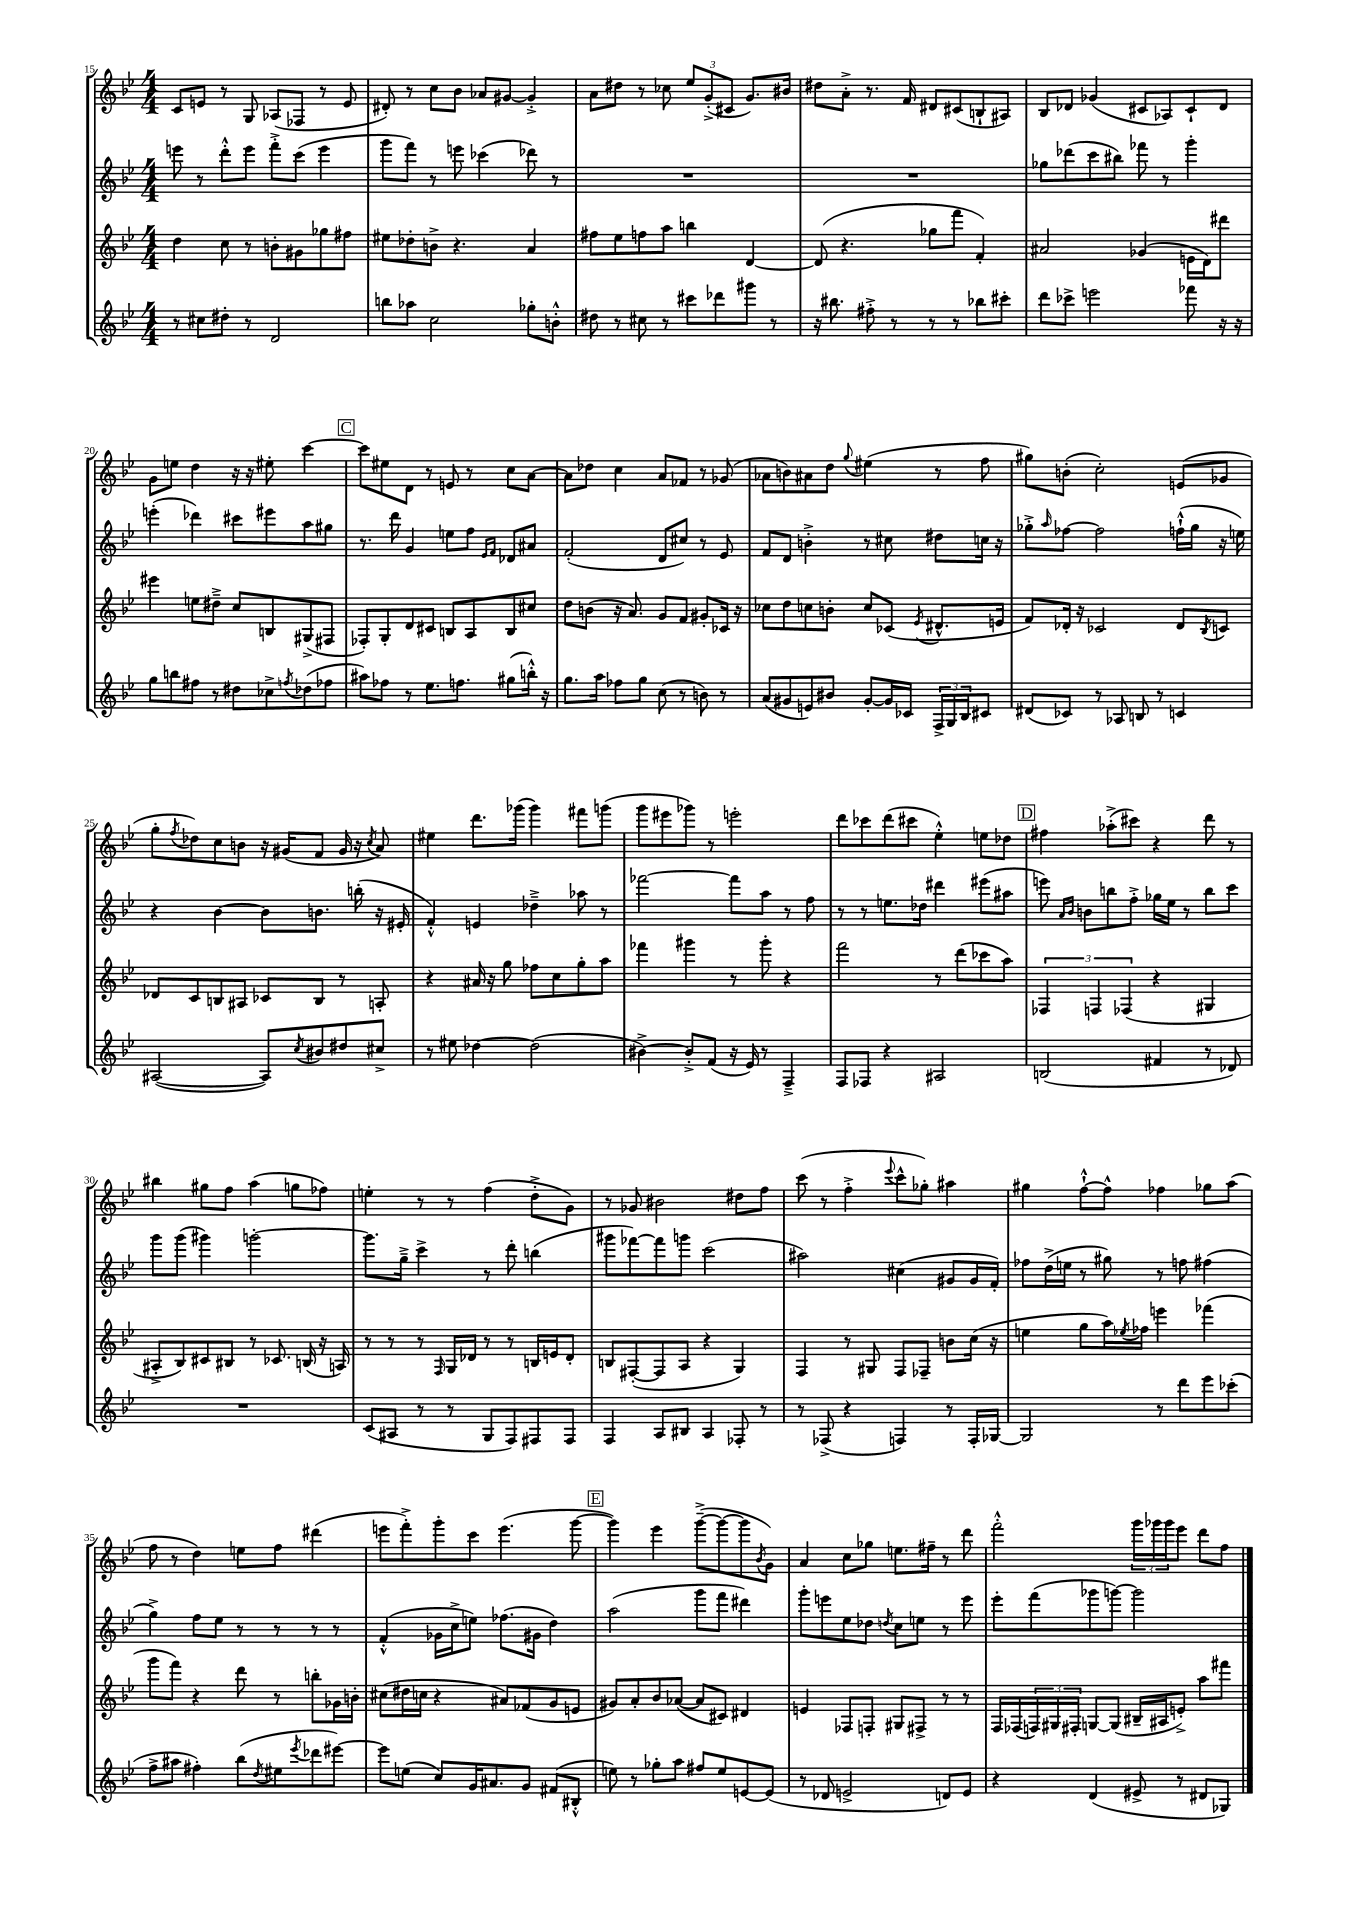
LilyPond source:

<<
\new StaffGroup <<
\new Staff = "s0" {
    \clef treble \key bes \major \numericTimeSignature \time 4/4
    c'8 e'8 r8 g8 aes8( fes8 r8 e'8 |
    dis'8-.) r8 c''8 bes'8 aes'8 gis'8~ gis'4-.-> |
    a'8 dis''8 r8 ces''8 \tuplet 3/2 { ees''8 g'8-.->( cis'8 } g'8.) bis'16 |
    dis''8 a'8-.-> r8. f'16 dis'8 cis'8( b8-! ais8) |
    bes8 des'8 ges'4( cis'8 aes8) cis'8-! des'8 |
    g'8 e''8 d''4 r16 r16 eis''8-. c'''4~ |
    \mark \markup { \box "C" } c'''8 eis''8 d'8 r8 e'8 r8 c''8 a'8~ |
    a'8 des''8 c''4 a'8 fes'8 r8 ges'8( |
    aes'8 b'8) ais'8 d''8 \appoggiatura { g''8 } eis''4( r8 f''8 |
    gis''8) b'8-.( c''2-.) e'8( ges'8 |
    g''8-. \acciaccatura { f''8 } des''8) c''8 b'8 r16 gis'16( f'8 gis'16 r16 \acciaccatura { c''8 } a'8) |
    eis''4 d'''8. ges'''16( ges'''4) fis'''8 g'''8( |
    g'''8 eis'''8 ges'''8) r8 e'''2-. |
    d'''8 ces'''8 d'''8( cis'''8 ees''4-.-^) e''8 des''8 |
    \mark \markup { \box "D" } fis''4 aes''8-.->( cis'''8) r4 d'''8 r8 |
    bis''4 gis''8 f''8 a''4( g''8 fes''8) |
    e''4-. r8 r8 f''4( d''8-.-> g'8) |
    r8 ges'8 bis'2 dis''8 f''8 |
    c'''8( r8 f''4-.-> \appoggiatura { ees'''8 } c'''8-^ ges''8-.) ais''4 |
    gis''4 f''8~-!-^ f''8-^ fes''4 ges''8 a''8( |
    f''8 r8 d''4) e''8 f''8 dis'''4( |
    e'''8 f'''8-.->) g'''8-. c'''8 e'''4.( g'''8~ |
    \mark \markup { \box "E" } g'''4) ees'''4 g'''8~--->( g'''8~ g'''8 \acciaccatura { bes'8 } g'8) |
    a'4 c''8 ges''8 e''8. fis''16-- r8 d'''8 |
    f'''2-.-^ \tuplet 3/2 { g'''16 ges'''16 ges'''16 } ees'''8 d'''8 f''8 \bar "|." |
}
\new Staff = "s1" {
    \clef treble \key bes \major \numericTimeSignature \time 4/4
    e'''8 r8 d'''8-.-^ e'''8 f'''8-.-> c'''8( e'''4 |
    g'''8 f'''8) r8 e'''8 ces'''4( des'''8) r8 |
    R1 |
    R1 |
    ges''8 des'''8( c'''8 bis''8) fes'''8 r8 g'''4-. |
    e'''4-.( des'''4) cis'''8 eis'''8 a''8 gis''8 |
    \mark \markup { \box "C" } r8. d'''16 g'4 e''8 f''8 \grace { ees'16 f'16 } des'8 ais'8 |
    f'2-.( d'8 cis''8) r8 ees'8 |
    f'8 d'8 b'4-.-> r8 cis''8 dis''8 c''16 r16 |
    ges''8-.-> \grace { a''16 } fes''8~ fes''2 f''16-!-^( ges''16 r16 e''16) |
    r4 bes'4~ bes'8 b'8. b''16-.( r16 eis'16-. |
    f'4-.-^) e'4 des''4---> aes''8 r8 |
    fes'''2~ fes'''8 a''8 r8 f''8 |
    r8 r8 e''8. des''16 dis'''4 eis'''8( ais''8 |
    \mark \markup { \box "D" } e'''8) \grace { a'16 bes'16 } b'8 b''8 f''8-.-> ges''16 ees''16 r8 b''8 c'''8 |
    g'''8 g'''8( gis'''4) g'''2~-. |
    g'''8. g''16---> c'''4-> r8 d'''8-. b''4( |
    gis'''8 fes'''8~) fes'''8 g'''8 c'''2( |
    ais''2) cis''4( gis'8 gis'16 f'16-.) |
    fes''8 d''16->( e''16 r8 gis''8) r8 f''8 fis''4( |
    g''4->) f''8 ees''8 r8 r8 r8 r8 |
    f'4-.-^( ges'16 c''16-> e''8) fes''8.( gis'16 d''4) |
    \mark \markup { \box "E" } a''2( g'''8 f'''8 dis'''4) |
    g'''8-. e'''8 ees''8 des''8 \acciaccatura { d''8 } c''8 e''8 r8 e'''8 |
    ees'''8-. f'''8( ges'''8 g'''8~) g'''2 \bar "|." |
}
\new Staff = "s2" {
    \clef treble \key bes \major \numericTimeSignature \time 4/4
    d''4 c''8 r8 b'8-. gis'8 ges''8 fis''8 |
    eis''8 des''8-. b'8-> r4. a'4 |
    fis''8 ees''8 f''8 a''8 b''4 d'4~ |
    d'8( r4. ges''8 f'''8 f'4-.) |
    ais'2 ges'4( e'16 d'16) dis'''8 |
    eis'''4 e''8 dis''8---> c''8 b8 gis8->( fis8 |
    \mark \markup { \box "C" } fes8-.) g8-. d'8 cis'8 b8 a8 b8 cis''8 |
    d''8 b'8( r16 a'8.) g'8 f'8 gis'8-. ces'16 r16 |
    ces''8 d''8 c''8 b'8-. c''8 ces'8( \acciaccatura { ees'8 } dis'8.-^ e'16 |
    f'8) des'16-. r16 ces'2 des'8 \acciaccatura { bes8 } c'8 |
    des'8 c'8 b8 ais8 ces'8 b8 r8 a8-. |
    r4 ais'16 r16 g''8 fes''8 c''8 g''8-. a''8 |
    fes'''4 gis'''4 r8 gis'''8-. r4 |
    f'''2 r8 d'''8( ces'''8 a''8) |
    \mark \markup { \box "D" } \tuplet 3/2 { fes4 f4 fes4( } r4 gis4 |
    ais8-.-> bes8) cis'8 bis8 r8 ces'8. b16( r16 a16) |
    r8 r8 r8 \grace { f16 } g16 des'16 r8 r8 b16 e'16 des'8-. |
    b8 fis8~-.( fis8 a8 r4 g4) |
    f4 r8 gis8 f8 fes8-- b'8 c''16( r16 |
    e''4 g''8 a''16) \acciaccatura { ees''8 } fes''16 e'''4 fes'''4( |
    g'''8 f'''8) r4 d'''8 r8 b''8-. ges'16 b'16-. |
    cis''8( dis''16 c''16 r4 ais'8) fes'8( g'8 e'8 |
    \mark \markup { \box "E" } gis'8) a'8-. bes'8 aes'8~( aes'8 cis'8) dis'4 |
    e'4 fes8 f8-. gis8 fis8-> r8 r8 |
    f16 fes16( \tuplet 3/2 { f16) gis16 fis16-. } g8~ g8( bis16-- ais16 e'8-.->) a''8 fis'''8 \bar "|." |
}
\new Staff = "s3" {
    \clef treble \key bes \major \numericTimeSignature \time 4/4
    r8 cis''8 dis''8-. r8 d'2 |
    b''8 aes''8 c''2 ges''8-. b'8-.-^ |
    dis''8 r8 cis''8 r8 cis'''8 des'''8 gis'''8 r8 |
    r16 bis''8. fis''8-.-> r8 r8 r8 bes''8 cis'''8-. |
    d'''8 ces'''8-> e'''2 fes'''8 r16 r16 |
    g''8 b''8 fis''8 r8 dis''8 ces''8-> \acciaccatura { f''8 } des''8( fes''8 |
    \mark \markup { \box "C" } ais''8) fes''8 r8 ees''8. f''8. gis''8( b''16-.-^) r16 |
    g''8. a''16 fes''8 g''8 c''8( r8 b'8) r8 |
    a'8( gis'8 e'8) bis'8 gis'8~-. gis'16 ces'16 \tuplet 3/2 { f16-> g16 bes16 } cis'8 |
    dis'8( ces'8) r8 aes8 b8 r8 c'4 |
    ais2~( ais8) \acciaccatura { c''8 } bis'8 dis''8 cis''8-> |
    r8 eis''8 des''4~ des''2( |
    bis'4~->) bis'8-.-> f'8( r16 ees'16) r8 f4---> |
    f8 fes8 r4 ais2 |
    \mark \markup { \box "D" } b2( fis'4 r8 des'8) |
    R1 |
    c'8( ais8 r8 r8 g8 f8) fis8 fis8 |
    f4 a8 bis8 a4 fes8-. r8 |
    r8 fes8->( r4 f4) r8 f16-. ges16~ |
    ges2 r8 d'''8 ees'''8 ces'''8-.( |
    f''8-> ais''8 fis''4-.) bes''8( \acciaccatura { d''8 } eis''8 \acciaccatura { ees'''8 } des'''8 eis'''8~) |
    eis'''8 e''8( c''8) g'16 ais'8. g'8 fis'8( bis8-.-^ |
    \mark \markup { \box "E" } e''8) r8 ges''8-. a''8 fis''8 e''8 e'8~ e'8( |
    r8 des'8 e'2-> d'8) e'8 |
    r4 d'4( eis'8-> r8 dis'8 ges8) \bar "|." |
}
>>
>>
\layout { \context { \Score currentBarNumber = #15 } }
